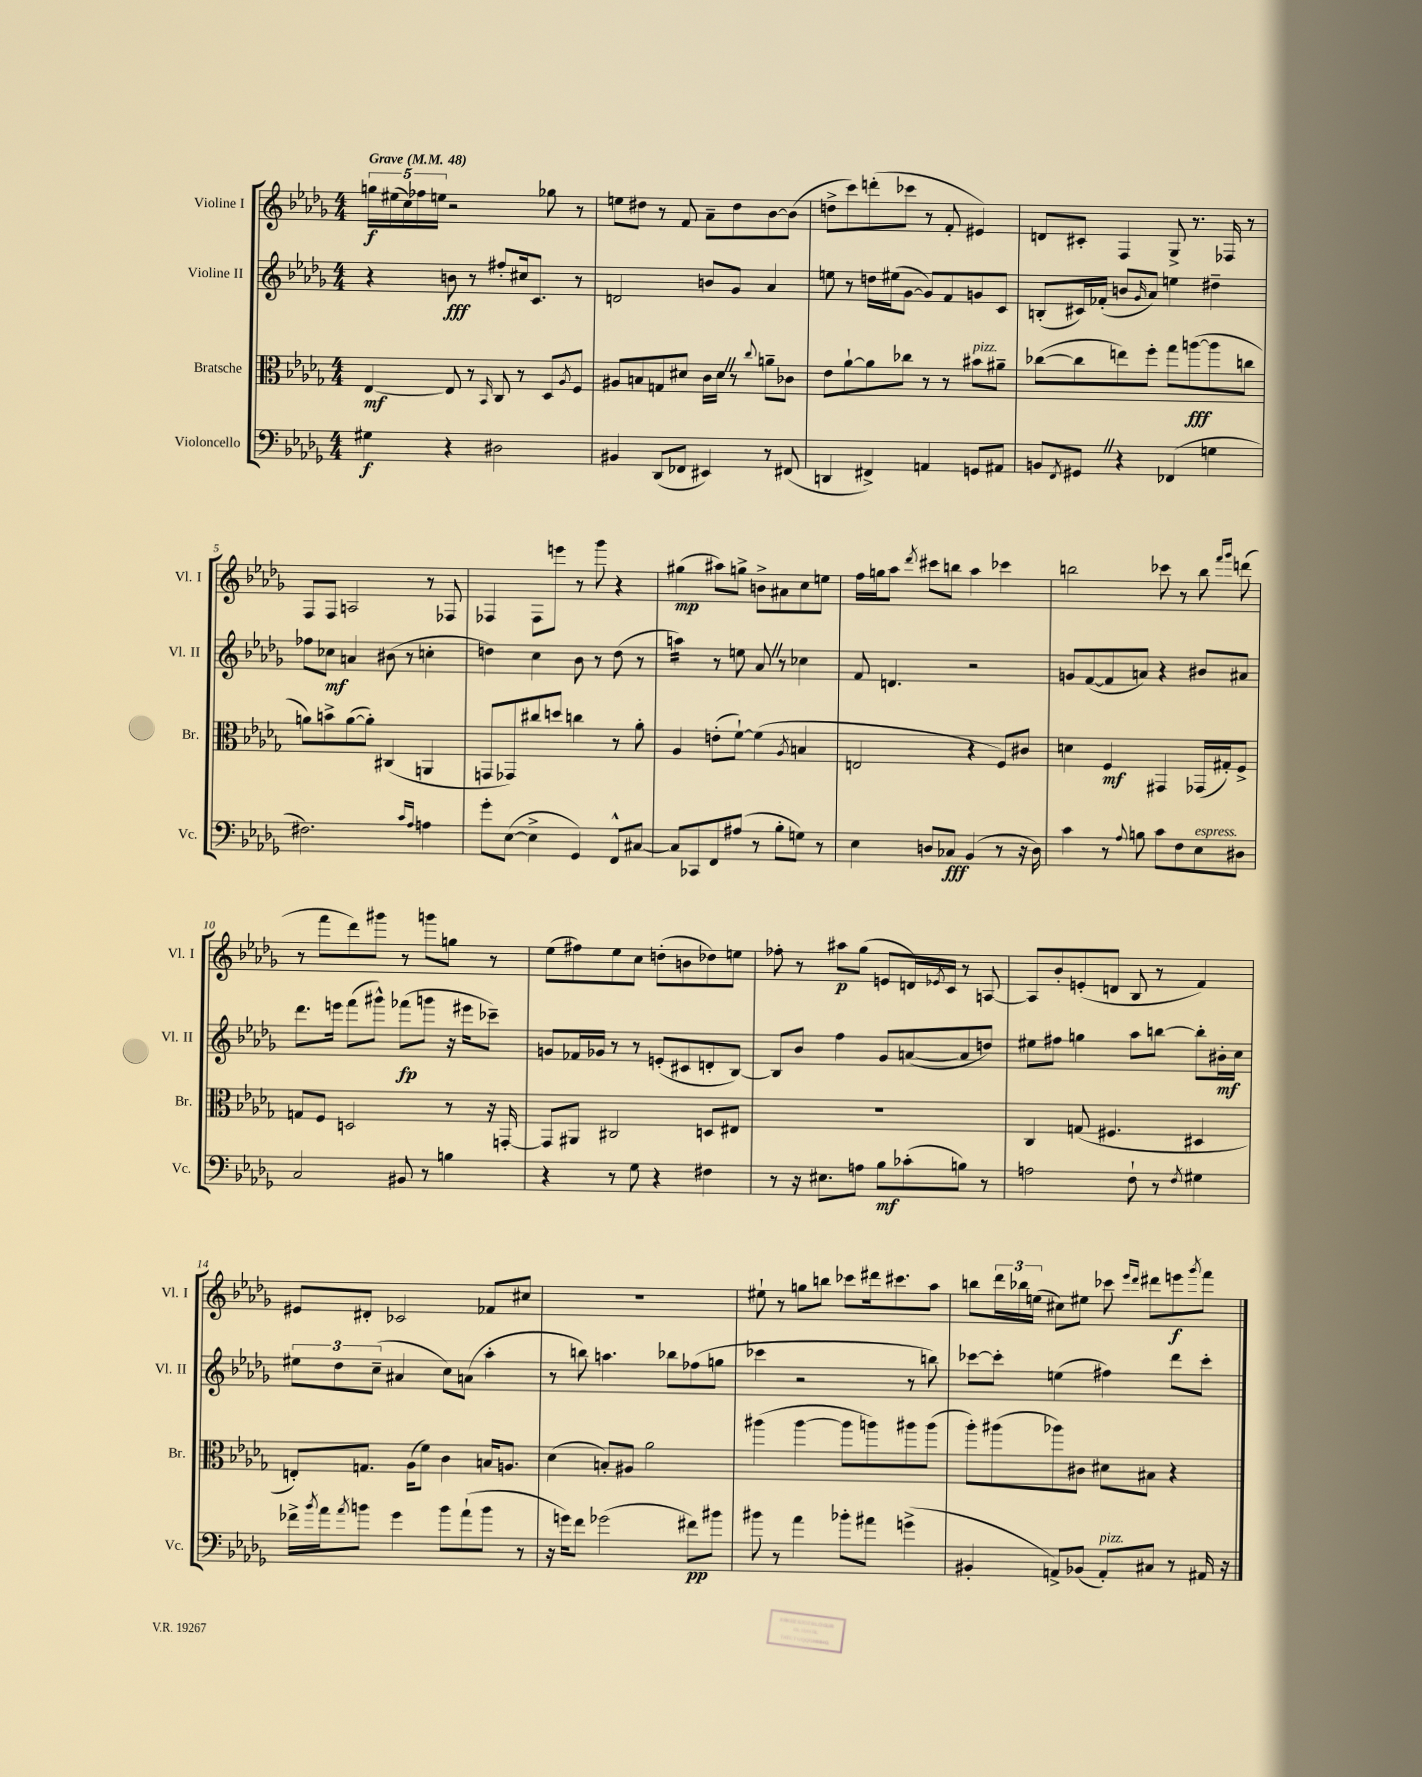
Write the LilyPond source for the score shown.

<<
\new StaffGroup <<
\new Staff = "s0" \with { instrumentName = "Violine I" shortInstrumentName = "Vl. I" } {
    \clef treble \key des \major \numericTimeSignature \time 4/4 \tempo "Grave" 4 = 48
    \tuplet 5/4 { g''16\f eis''16( c''16) fes''16 e''16 } r2 ges''8 r8 |
    e''8 dis''8 r8 f'8 aes'8-- dis''8 bes'8~ bes'8( |
    d''8-> c'''8) d'''8-.( ces'''8 r8 f'8-. eis'4) |
    d'8 cis'8-. f4 ges8-> r8. fes16 r8 |
    f8 f8 a2 r8 fes8 |
    fes4 fes8 e'''8 r8 ges'''8 r4 |
    gis''4\mp( ais''8) g''8-> b'8-> ais'8 c''8 e''8 |
    f''16 g''16 aes''8 \acciaccatura { des'''8 } cis'''8 b''8 aes''4 ces'''4 |
    b''2 ces'''8 r8 b''8 \grace { f'''16 ges'''16 } d'''8( |
    r8 f'''8 des'''8) gis'''8 r8 g'''8 g''8 r8 |
    ees''8( fis''8) ees''8 c''8 d''8-.( b'8 des''8) e''8 |
    fes''8-. r8 ais''8\p ges''8( e'8 d'16) \acciaccatura { ees'8 } c'16 r8 a8~ |
    a8 bes'8-. e'8-.( d'8 bes8 r8 f'4) |
    eis'8 dis'8-. ces'2 fes'8 cis''8 |
    R1 |
    eis''8-! r8 g''8 b''8 ces'''8 dis'''16 cis'''8. aes''8 |
    b''8 \tuplet 3/2 { des'''16 bes''16 e''16( } cis''8) eis''8 ces'''8 \grace { ees'''16 des'''16 } dis'''8 e'''8\f \acciaccatura { ges'''8 } f'''8 \bar "|." |
}
\new Staff = "s1" \with { instrumentName = "Violine II" shortInstrumentName = "Vl. II" } {
    \clef treble \key des \major \numericTimeSignature \time 4/4
    r4 b'8\fff r8 fis''8-. cis''16 c'8. r8 |
    d'2 b'8 ges'8 aes'4 |
    e''8 r8 d''16 eis''16( ges'8~ ges'8) f'8 g'8 c'8 |
    b8-.( cis'16) fes'16-.( b'8 \grace { ges'16 } aes'8) e''4 dis''4-- |
    fes''8 ces''8\mf a'4 bis'8( r8 c''4-. |
    d''4) c''4 bes'8 r8 d''8( r8 |
    a''4:16) r8 e''8 aes'8 \once \override BreathingSign.text = \markup { \musicglyph "scripts.caesura.straight" } \breathe r8 ces''4 |
    f'8 d'4. r2 |
    g'8 f'8~( f'8 a'8) r4 bis'8 ais'8 |
    des'''8. e'''16 f'''8( gis'''8-^) fes'''8\fp( g'''8 r16 eis'''16 ces'''8--) |
    g'8 fes'16 ges'16 r8 r8 e'8-.( cis'8 d'8-. bes8~) |
    bes8 bes'8 f''4 ges'8 a'8~( a'8 d''8) |
    eis''8 fis''8 g''4 aes''8 b''8~ b''8-. bis'16-.\mf c''16 |
    \tuplet 3/2 { eis''8 des''8 c''8--( } ais'4 c''8) a'8( aes''4-. |
    r8 b''8) a''4. bes''8 fes''8( g''8 |
    ces'''4 r2 r8 b''8) |
    ces'''8~ ces'''8-. e''4( fis''4) des'''8 ces'''8-. \bar "|." |
}
\new Staff = "s2" \with { instrumentName = "Bratsche" shortInstrumentName = "Br." } {
    \clef alto \key des \major \numericTimeSignature \time 4/4
    ees4~\mf ees8 r8 \grace { bes,16 } c8 r8 des8 \acciaccatura { aes8 } f8 |
    ais8 b8 g8 dis'8 c'16 dis'16 \once \override BreathingSign.text = \markup { \musicglyph "scripts.caesura.straight" } \breathe r8 \appoggiatura { c''8 } a'8-- ces'8 |
    ees'8 aes'8~-! aes'8 ces''8 r8 r8 bis'8^\markup { \italic "pizz." } ais'8-- |
    ces''8~( ces''8 e''8) f''8-. ges''8 a''8~\fff( a''8 c''8 |
    a'8) b'8-> a'8~( a'8-.) cis4( a,4 |
    g,8 ges,8) cis''8 d''8 c''4 r8 aes'8-. |
    aes4 e'8-.( f'8~-!) f'4( \acciaccatura { aes8 } b4 |
    e2 r4 f8) cis'8 |
    d'4 f4\mf gis,4 ges,16( gis16-.) f8-> |
    g8 f8 d2 r8 r16 g,16~-. |
    g,8 ais,8 cis2 d8 eis8 |
    R1 |
    c4 g8( fis4. dis4 |
    e8-.) g8. aes16( f'8) c'4 b16 a8. |
    des'4( b8-.) ais8 aes'2 |
    ais''4( ais''4~ ais''8 a''8) ais''8 ais''8( |
    aes''8-.) ais''8( aes''8) cis'8 dis'8 bis8 r4 \bar "|." |
}
\new Staff = "s3" \with { instrumentName = "Violoncello" shortInstrumentName = "Vc." } {
    \clef bass \key des \major \numericTimeSignature \time 4/4
    gis4\f r4 dis2 |
    bis,4 des,8( fes,8 eis,4) r8 fis,8( |
    d,4 fis,4->) a,4 g,8 ais,8 |
    b,8 \acciaccatura { f,8 } gis,8 \once \override BreathingSign.text = \markup { \musicglyph "scripts.caesura.straight" } \breathe r4 fes,4( g4 |
    fis2.) \grace { c'16 aes16 } a4 |
    ges'8-. ees8~( ees4-> ges,4) f,8-^ cis8~ |
    cis8 ces,8 f,8 ais8( r8 bes8-. g8) r8 |
    ees4 d8 ces8\fff bes,4( r8 r16 d16) |
    c'4 r8 \appoggiatura { aes8 } b8 c'8 f8 ees8^\markup { \italic "espress." } dis8 |
    c2 bis,8 r8 b4 |
    r4 r8 ges8 r4 fis4 |
    r8 r16 eis8. a8 bes8\mf ces'8-.( b8) r8 |
    a2 f8-! r8 \acciaccatura { f8 } gis4 |
    fes'16-> \acciaccatura { bes'8 } aes'16 \acciaccatura { aes'8 } b'8 ges'4 b'8 aes'8-!( b'8 r8 |
    r16 g'16) f'8 ges'2( fis'8\pp) bis'8 |
    bis'8 r8 aes'4 bes'8-. ais'8 g'4->( |
    bis,4-. a,8->) bes,8( a,8-.^\markup { \italic "pizz." }) cis8 r8 ais,16 r16 \bar "|." |
}
>>
>>
